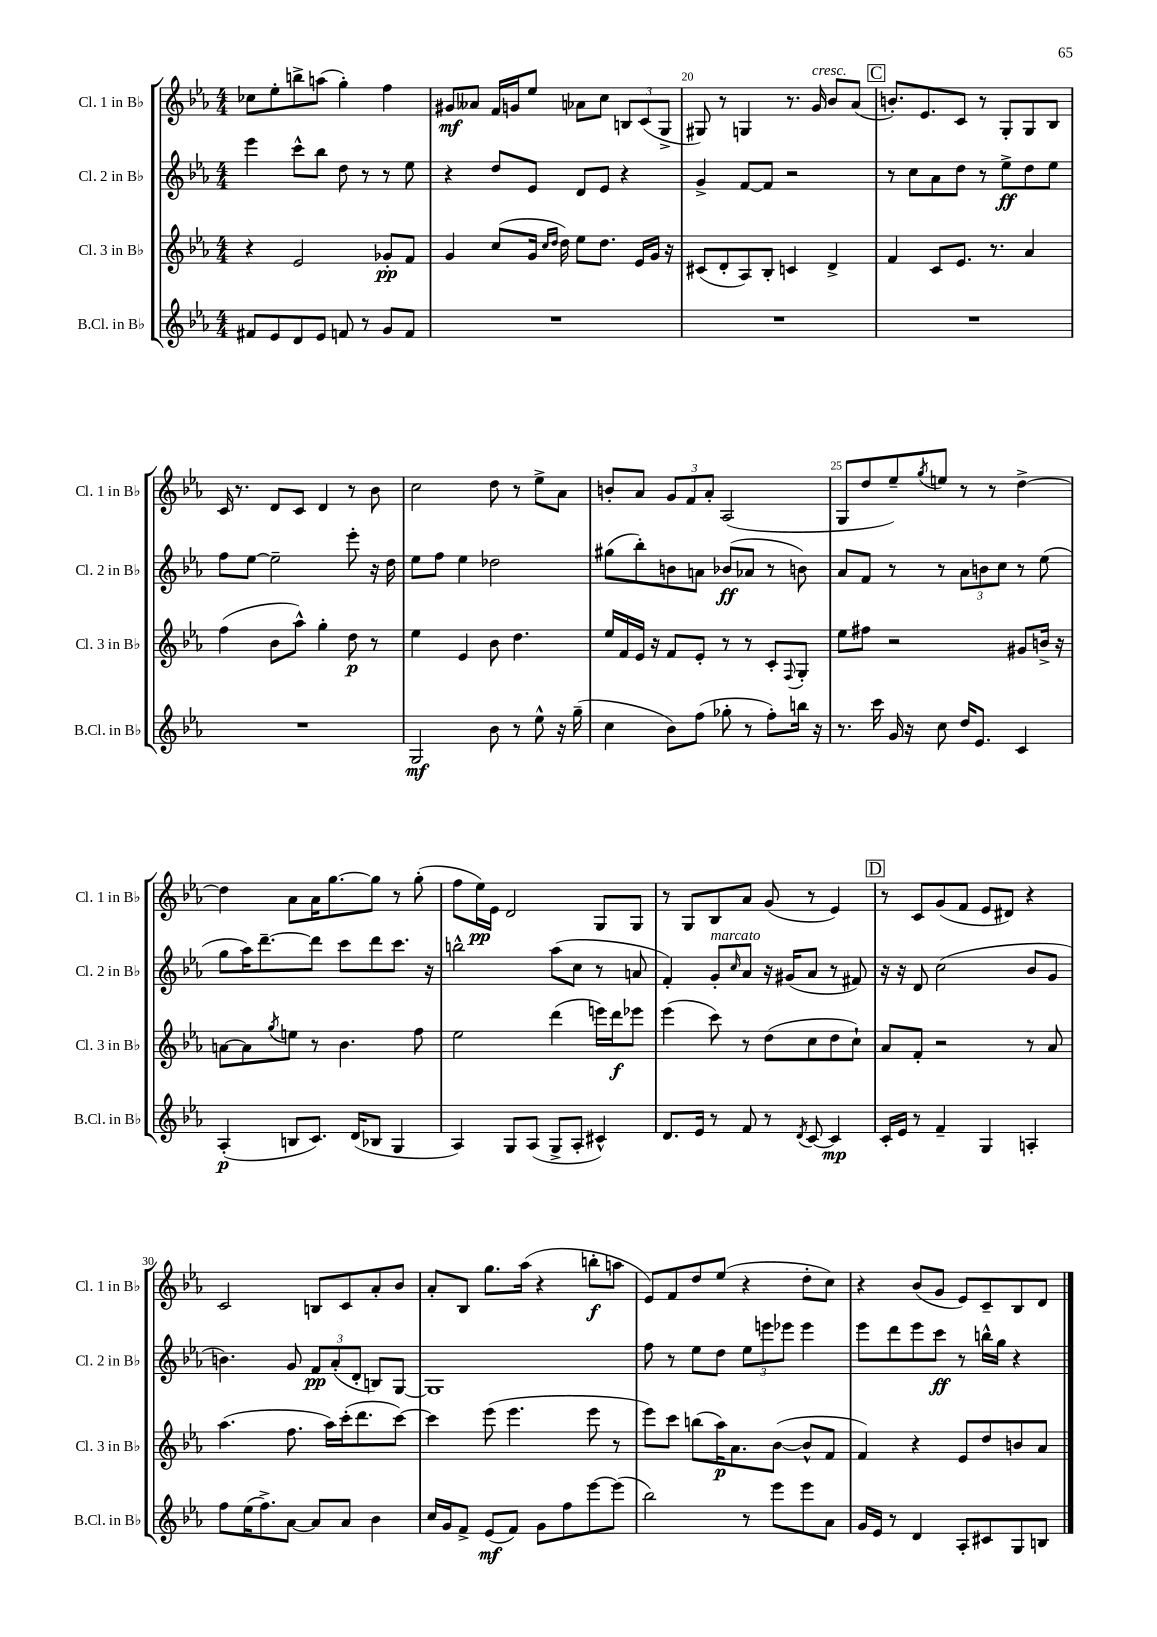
<<
\new StaffGroup <<
\new Staff = "s0" \with { instrumentName = "Cl. 1 in Bb" shortInstrumentName = "Cl. 1 in Bb" } {
    \clef treble \key ees \major \numericTimeSignature \time 4/4
    ces''8 ees''8-. b''8-> a''8( g''4-.) f''4 |
    gis'8\mf aeses'8 f'16 g'16 ees''8 aes'8 c''8 \tuplet 3/2 { b8 c'8( g8-> } |
    gis8) r8 g4 r8. g'16^\markup { \italic "cresc." } bes'8 aes'8( |
    \mark \markup { \box "C" } b'8.-.) ees'8. c'8 r8 g8-. g8 bes8 |
    c'16 r8. d'8 c'8 d'4 r8 bes'8 |
    c''2 d''8 r8 ees''8-> aes'8 |
    b'8-. aes'8 \tuplet 3/2 { g'8 f'8 aes'8-. } aes2( |
    g8 d''8 ees''8--) \acciaccatura { g''8 } e''8 r8 r8 d''4~-> |
    d''4 aes'8 aes'16 g''8.~ g''8 r8 g''8-.( |
    f''8 ees''16\pp) ees'16 d'2 g8 g8 |
    r8 g8 bes8 aes'8 g'8( r8 ees'4) |
    \mark \markup { \box "D" } r8 c'8 g'8( f'8 ees'8 dis'8) r4 |
    c'2 b8 c'8 aes'8-. bes'8 |
    aes'8-. bes8 g''8. aes''16( r4 b''8-.\f a''8 |
    ees'8) f'8 d''8 ees''8( r4 d''8-. c''8) |
    r4 bes'8( g'8 ees'8) c'8-- bes8 d'8 \bar "|." |
}
\new Staff = "s1" \with { instrumentName = "Cl. 2 in Bb" shortInstrumentName = "Cl. 2 in Bb" } {
    \clef treble \key ees \major \numericTimeSignature \time 4/4
    ees'''4 c'''8-^ bes''8 d''8 r8 r8 ees''8 |
    r4 d''8 ees'8 d'8 ees'8 r4 |
    g'4-> f'8~ f'8 r2 |
    \mark \markup { \box "C" } r8 c''8 aes'8 d''8 r8 ees''8->\ff d''8 ees''8 |
    f''8 ees''8~ ees''2-- ees'''8-. r16 d''16 |
    ees''8 f''8 ees''4 des''2 |
    gis''8( bes''8-.) b'8 a'8 bes'8\ff( aes'8 r8 b'8) |
    aes'8 f'8 r8 r8 \tuplet 3/2 { aes'8 b'8 c''8 } r8 ees''8( |
    g''8 aes''16) d'''8.~-- d'''8 c'''8 d'''8 c'''8. r16 |
    b''2-^ aes''8( c''8 r8 a'8 |
    f'4-.) g'8-.^\markup { \italic "marcato" } \grace { c''16 } aes'8 r16 gis'16( aes'8 r8 fis'8) |
    \mark \markup { \box "D" } r16 r16 d'8 c''2( bes'8 g'8 |
    b'4.) g'8 \tuplet 3/2 { f'8\pp aes'8-.( d'8-. } b8) g8~ |
    g1 |
    f''8 r8 ees''8 d''8 \tuplet 3/2 { ees''8 e'''8 ees'''8 } ees'''4 |
    ees'''8 d'''8 ees'''8 c'''8\ff r8 b''16-^ g''16 r4 \bar "|." |
}
\new Staff = "s2" \with { instrumentName = "Cl. 3 in Bb" shortInstrumentName = "Cl. 3 in Bb" } {
    \clef treble \key ees \major \numericTimeSignature \time 4/4
    r4 ees'2 ges'8-.\pp f'8 |
    g'4 c''8( g'16 \grace { c''16 d''16 } d''16) ees''8 d''8. ees'16 g'16 r16 |
    cis'8( d'8-. aes8) bes8-. c'4 d'4-> |
    \mark \markup { \box "C" } f'4 c'8 ees'8. r8. aes'4 |
    f''4( bes'8 aes''8-^) g''4-. d''8\p r8 |
    ees''4 ees'4 bes'8 d''4. |
    ees''16 f'16 ees'16 r16 f'8 ees'8-. r8 r8 c'8-. \appoggiatura { f8 } g8-. |
    ees''8 fis''8 r2 gis'8 b'16-> r16 |
    a'8~ a'8 \acciaccatura { g''8 } e''8 r8 bes'4. f''8 |
    ees''2 d'''4( e'''16) d'''16\f ees'''8 |
    ees'''4( c'''8) r8 d''8( c''8 d''8 c''8-!) |
    \mark \markup { \box "D" } aes'8 f'8-. r2 r8 aes'8 |
    aes''4.( f''8. aes''16) c'''16-.( d'''8. c'''8~) |
    c'''4 ees'''8( ees'''4. ees'''8 r8 |
    ees'''8) c'''8 b''8( aes''16\p) aes'8. bes'8~( bes'8-^ f'8 |
    f'4) r4 ees'8 d''8 b'8 aes'8 \bar "|." |
}
\new Staff = "s3" \with { instrumentName = "B.Cl. in Bb" shortInstrumentName = "B.Cl. in Bb" } {
    \clef treble \key ees \major \numericTimeSignature \time 4/4
    fis'8 ees'8 d'8 ees'8 f'8 r8 g'8 f'8 |
    R1 |
    R1 |
    \mark \markup { \box "C" } R1 |
    R1 |
    g2\mf bes'8 r8 ees''8-^ r16 g''16--( |
    c''4 bes'8) f''8( ges''8-. r8 f''8-.) b''16 r16 |
    r8. c'''16 g'16 r16 c''8 d''16 ees'8. c'4 |
    aes4-.\p( b8 c'8.) d'16( bes8 g4 |
    aes4) g8 aes8( g8-> aes8-. cis'4-^) |
    d'8. ees'16 r8 f'8 r8 \acciaccatura { d'8 } c'8~ c'4\mp |
    \mark \markup { \box "D" } c'16-. ees'16 r8 f'4-- g4 a4-. |
    f''8 ees''16( f''8.->) aes'8~ aes'8 aes'8 bes'4 |
    c''16 g'16 f'8-> ees'8\mf( f'8) g'8 f''8 ees'''8~ ees'''8( |
    bes''2) r8 ees'''8 ees'''8 aes'8 |
    g'16 ees'16 r8 d'4 aes8-. cis'8 g8 b8 \bar "|." |
}
>>
>>
\layout { \context { \Score currentBarNumber = #18 \override BarNumber.break-visibility = ##(#f #t #t) barNumberVisibility = #(every-nth-bar-number-visible 5) } }
